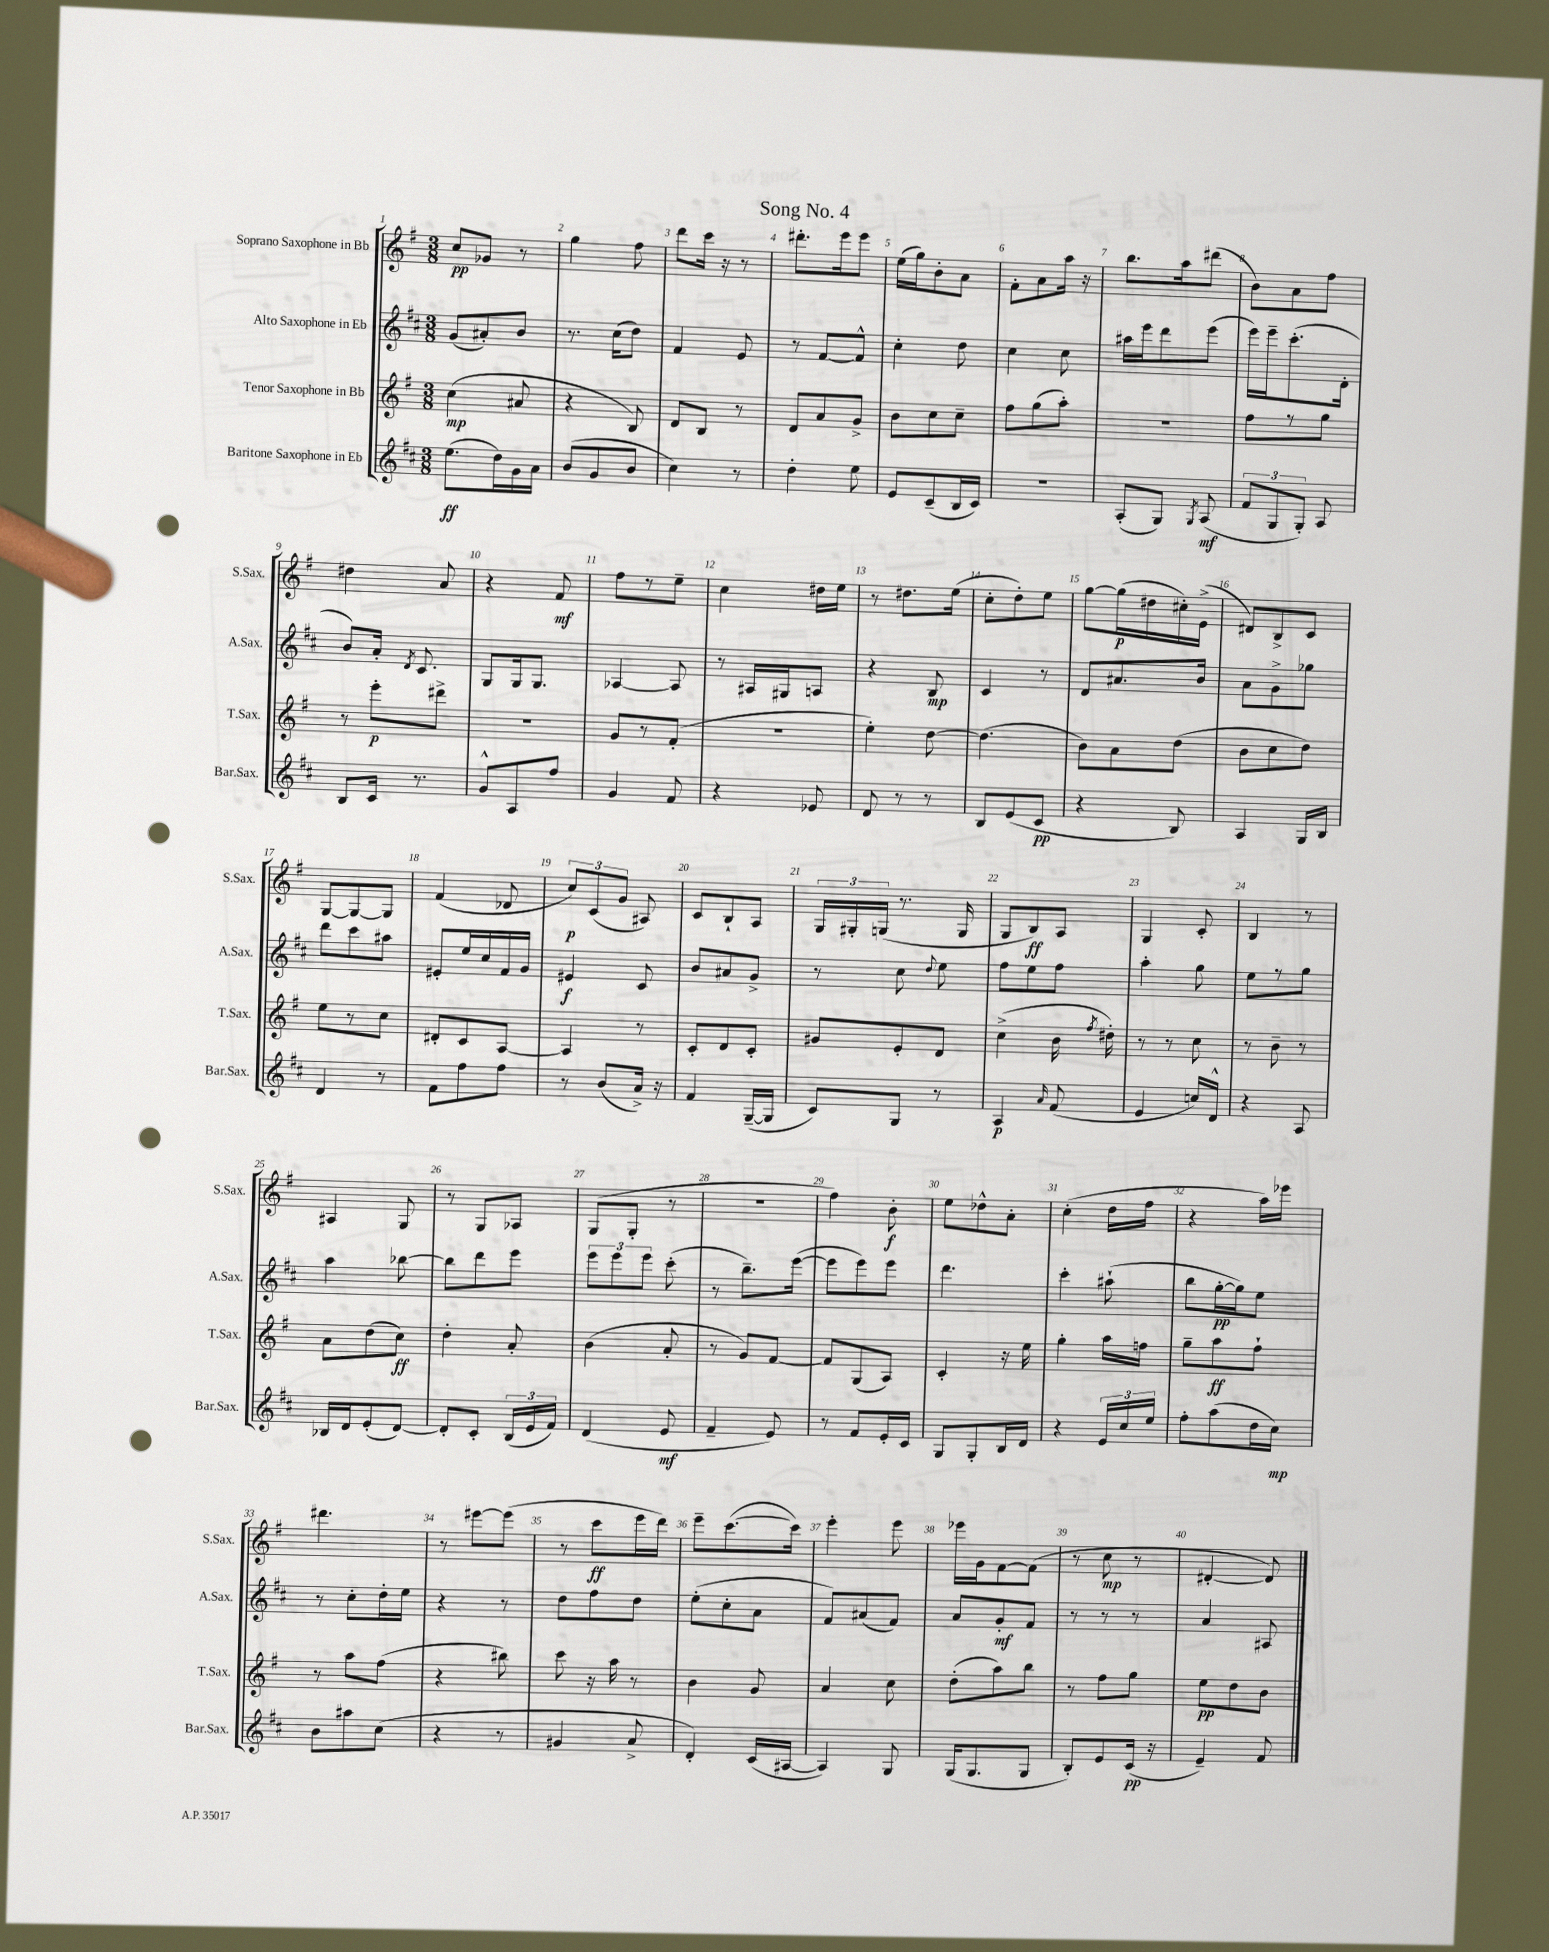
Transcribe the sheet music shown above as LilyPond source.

\header { title = "Song No. 4" }
<<
\new StaffGroup <<
\new Staff = "s0" \with { instrumentName = "Soprano Saxophone in Bb" shortInstrumentName = "S.Sax." } {
    \clef treble \key g \major \numericTimeSignature \time 3/8
    \autoBeamOff c''8[\pp ges'8] r8 |
    g''4 fis''8 |
    d'''8[ c'''16] r16 r8 |
    dis'''8.[-. e'''16 e'''8] |
    e''16[( g''16) b'8-. a'8] |
    fis'8[-. a'8 a''16] r16 |
    b''8.[ a''16 dis'''8]( |
    b'8[) a'8 fis''8] |
    dis''4 a'8 |
    r4 fis'8\mf |
    fis''8[ r8 e''8]-- |
    c''4 dis''16[ e''16] |
    r8 dis''8.[ e''16]( |
    c''8[-. d''8-.) e''8] |
    g''8[~ g''16\p( dis''16 cis''16-.) e'16]->( |
    dis'8[) b8-> c'8] |
    g8[~ g8~ g8] |
    fis'4( des'8 |
    \tuplet 3/2 { c''8[\p) c'8( g'8] } ais8) |
    c'8[ b8-! a8] |
    \tuplet 3/2 { g16[ gis16-. g16]( } r8. g16 |
    g8[ b8\ff) a8] |
    g4 c'8-. |
    b4 r8 |
    ais4 g8 |
    r8 g8[ aes8] |
    g8[( g8]-. r8 |
    R4. |
    fis''4) b'8-.\f |
    e''8[ des''8-^ a'8]-. |
    c''4-.( d''16[ fis''16] |
    r4 a''16[) ees'''16] |
    dis'''4. |
    r8 eis'''8[~ eis'''8]( |
    r8 c'''8[\ff e'''16 d'''16]) |
    e'''8[-- c'''8.~( c'''16]) |
    e'''4-. e'''8 |
    ees'''16[ g'16 fis'8~ fis'8]( |
    r8 c''8\mp r8 |
    dis'4~-. dis'8) \bar "|." |
}
\new Staff = "s1" \with { instrumentName = "Alto Saxophone in Eb" shortInstrumentName = "A.Sax." } {
    \clef treble \key d \major \numericTimeSignature \time 3/8
    \autoBeamOff g'8[( ais'8-.) b'8] |
    r8. cis''16[( d''8]) |
    fis'4 e'8 |
    r8 fis'8[~ fis'8]-^ |
    cis''4-. d''8 |
    cis''4 cis''8 |
    ais''16[ e'''16 d'''8 e'''8]( |
    e'''16[) e'''16-- cis'''8.-.( d'16]-. |
    b'8[) a'16]-. \acciaccatura { d'8 } cis'8. |
    g8[ g16 g8.] |
    aes4~ aes8 |
    r8 ais16[ gis16 a8] |
    r4 b8\mp |
    cis'4 r8 |
    d'8[ ais'8. b'16] |
    a'8[ g'8-> ges''8] |
    d'''8[ cis'''8 ais''8] |
    eis'8[-. e''16 cis''16 fis'16 g'16] |
    eis'4\f cis'8 |
    b'8[ ais'8 g'8]-> |
    r8 cis''8 \appoggiatura { d''8 } e''8 |
    fis''8[ e''8 fis''8] |
    a''4-. g''8 |
    e''8[ r8 g''8] |
    a''4 bes''8~ |
    bes''8[ d'''8 e'''8] |
    \tuplet 3/2 { e'''8[ e'''8 e'''8] } cis'''8-.( |
    r8 b''8.[--) e'''16]~( |
    e'''8[ e'''8) e'''8] |
    d'''4. |
    cis'''4-. ais''8-!( |
    b''8[ g''16~-.\pp g''16) e''8] |
    r8 cis''8[-. d''16-. e''16] |
    r4 r8 |
    d''8[ fis''8 d''8] |
    e''8[-.( cis''8-. a'8] |
    fis'8[) ais'8( fis'8]) |
    a'8[ g'8-.\mf fis'8] |
    r8 r8 r8 |
    a'4 ais8 \bar "|." |
}
\new Staff = "s2" \with { instrumentName = "Tenor Saxophone in Bb" shortInstrumentName = "T.Sax." } {
    \clef treble \key g \major \numericTimeSignature \time 3/8
    \autoBeamOff c''4\mp( ais'8 |
    r4 b8) |
    d'8[ b8] r8 |
    d'8[ a'8 g'8]-> |
    b'8[ c''8 c''8]-- |
    fis''8[ g''8( a''8]-.) |
    R4. |
    fis''8[ r8 g''8] |
    r8 e'''8[-.\p dis'''8]-> |
    R4. |
    g'8[ r8 fis'8]-.( |
    R4. |
    e''4-.) d''8~ |
    d''4.( |
    b'8[) a'8 d''8]( |
    b'8[ c''8 d''8]) |
    e''8[ r8 c''8] |
    dis'8[-. c'8 a8]~ |
    a4 r8 |
    c'8[-. d'8 c'8]-. |
    gis'8[ e'8-. d'8] |
    c''4->( b'16 \acciaccatura { fis''8 } dis''16-.) |
    r8 r8 c''8 |
    r8 b'8-- r8 |
    a'8[ d''8( c''8]\ff) |
    d''4-. a'8-. |
    b'4( a'8-. |
    r8 g'8[) fis'8]~ |
    fis'8[ g8( a8]) |
    c'4-. r16 e''16 |
    g''4-. a''16[ f''16] |
    g''8[-- a''8\ff fis''8]-! |
    r8 a''8[ fis''8]( |
    r4 bis''8) |
    c'''8 r16 a''16 r8 |
    b'4 g'8 |
    a'4 c''8 |
    d''8[-.( a''8) b''8] |
    r8 fis''8[ g''8] |
    e''8[\pp d''8 b'8] \bar "|." |
}
\new Staff = "s3" \with { instrumentName = "Baritone Saxophone in Eb" shortInstrumentName = "Bar.Sax." } {
    \clef treble \key d \major \numericTimeSignature \time 3/8
    \autoBeamOff e''8.[\ff( d''16) g'16 a'16] |
    b'8[( g'8 b'8] |
    cis''4) r8 |
    d''4-. e''8 |
    e'8[ cis'8--( b16 cis'16]) |
    R4. |
    a8[-.( g8]) \acciaccatura { g8 } a8\mf( |
    \tuplet 3/2 { fis'8[ g8 g8]-.) } a8 |
    b8[ cis'16] r8. |
    g'8[-^ a8 fis''8] |
    g'4 fis'8 |
    r4 ees'8 |
    d'8 r8 r8 |
    b8[ e'8( cis'8]\pp |
    r4 b8) |
    a4 g16[ b16] |
    d'4 r8 |
    fis'8[ fis''8 fis''8] |
    r8 b'8[( a'16]->) r16 |
    fis'4 g16[~--( g16] |
    cis'8[) g8] r8 |
    a4\p \grace { a'16 } fis'8( |
    e'4 c''16[) d'16]-^ |
    r4 a8 |
    bes16[ d'16 e'8-.( d'8]~) |
    d'8[-. cis'8]-. \tuplet 3/2 { b16[( e'16 fis'16]) } |
    d'4( e'8\mf |
    fis'4-- e'8) |
    r8 fis'8[ e'16-. cis'16] |
    g8[ g8-. b16 d'16] |
    r4 \tuplet 3/2 { e'16[ cis''16 e''16] } |
    fis''8[-. a''8( d''16 cis''16]\mp) |
    b'8[ ais''8 cis''8]( |
    r4 r8 |
    gis'4 a'8-> |
    d'4-.) cis'16[( ais16]~ |
    ais4) g8 |
    g16[( g8. g8] |
    b8[-.) e'8 cis'16]\pp( r16 |
    e'4--) fis'8 \bar "|." |
}
>>
>>
\layout { \context { \Score \override BarNumber.break-visibility = ##(#f #t #t) barNumberVisibility = #all-bar-numbers-visible } }
